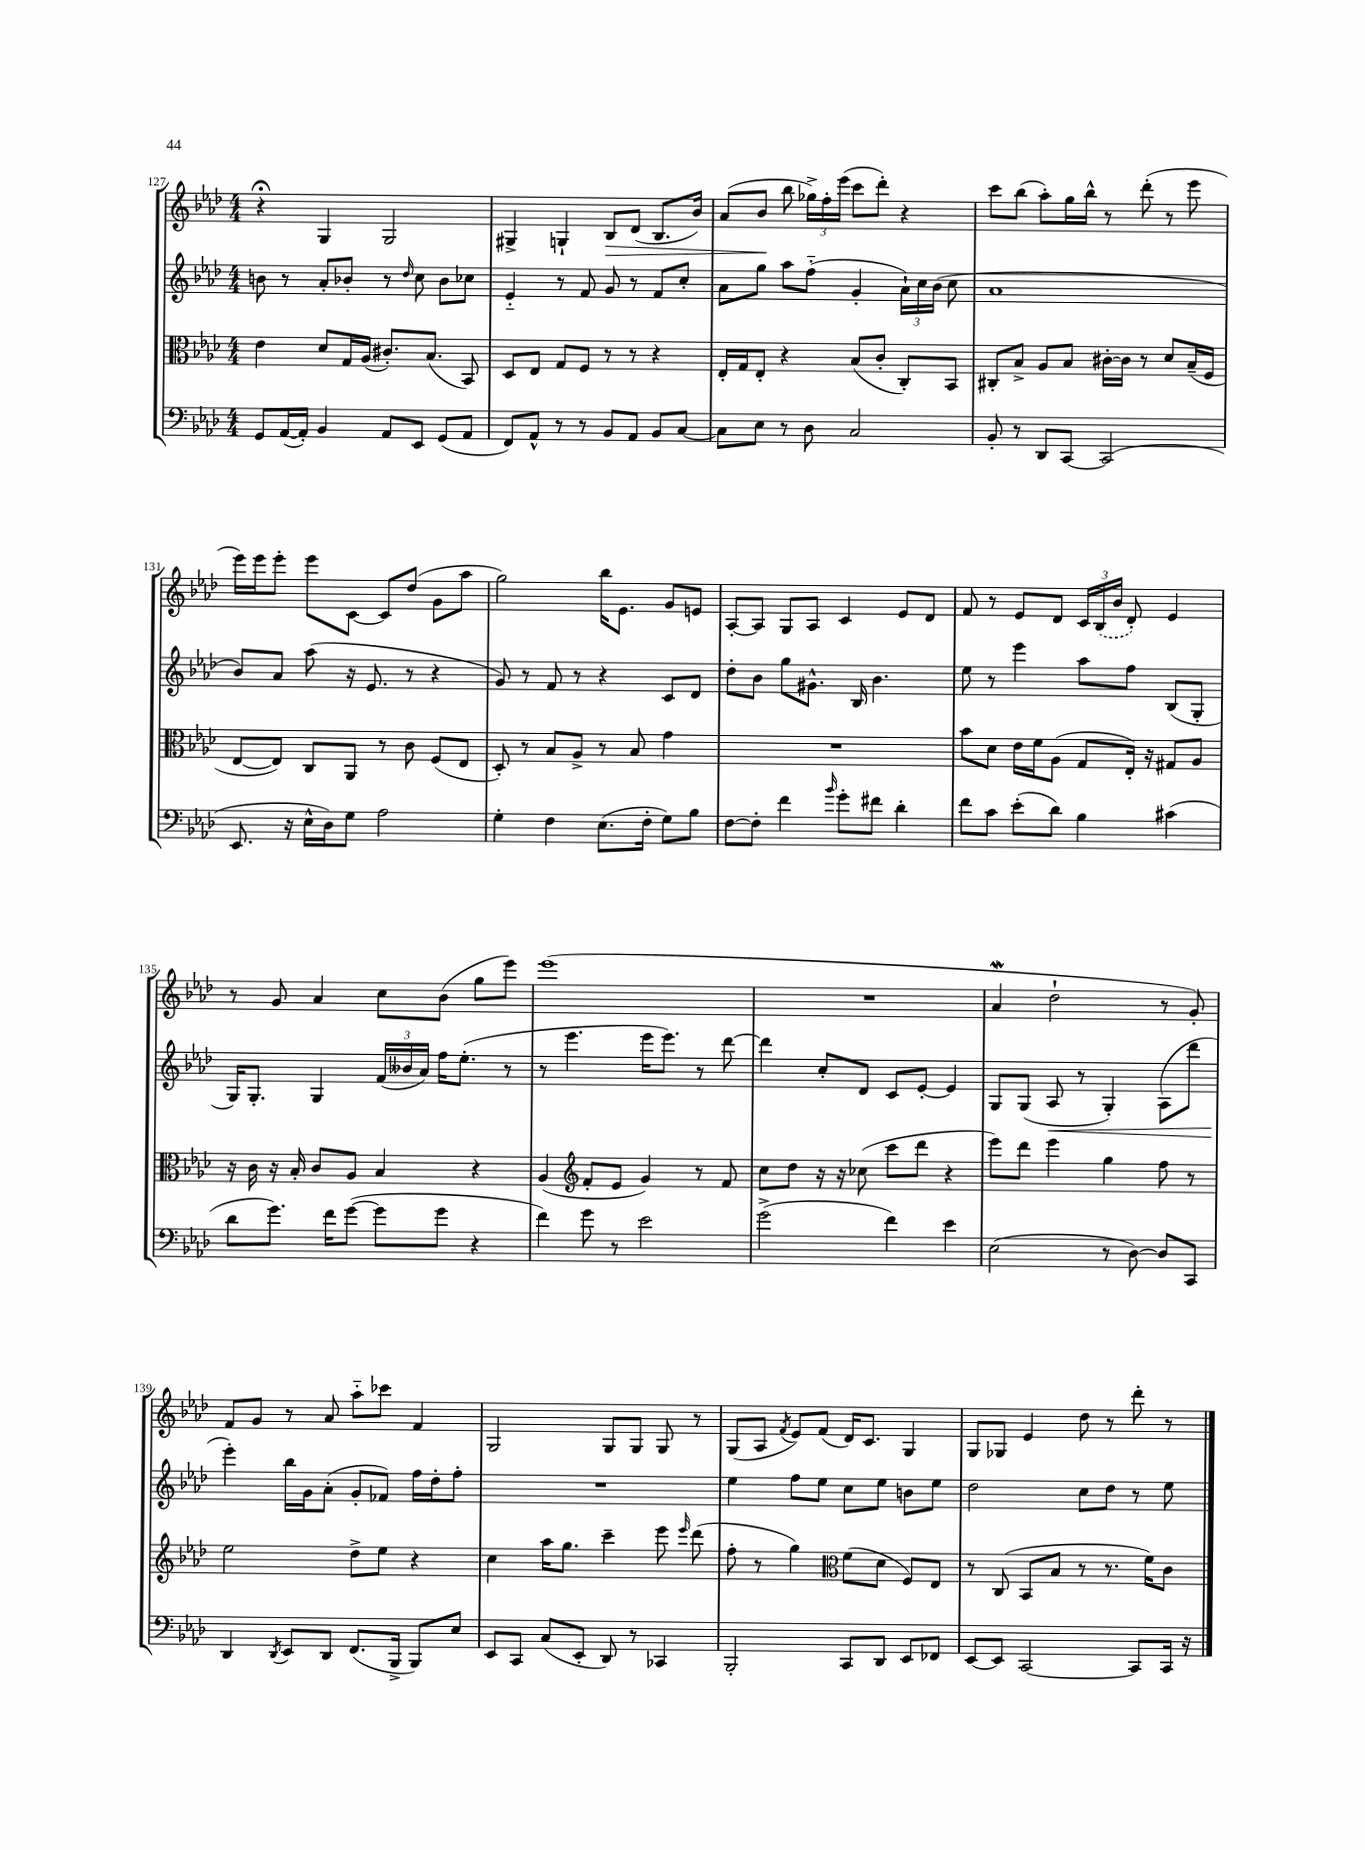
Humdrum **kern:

**kern	**kern	**kern	**dynam	**kern	**dynam
*part4	*part3	*part2	*part2	*part1	*part1
*staff4	*staff3	*staff2	*staff2	*staff1	*staff1
*clefF4	*clefC3	*clefG2	*	*clefG2	*
*k[b-e-a-d-]	*k[b-e-a-d-]	*k[b-e-a-d-]	*	*k[b-e-a-d-]	*
*M4/4	*M4/4	*M4/4	*	*M4/4	*
=127	=127	=127	=127	=127	=127
8GG/L	4e-\	8bn\	.	4r;<	.
([16AA-/L	.	8r	.	.	.
16AA-'/JJ])	.	.	.	.	.
4BB-/	8d-/L	8a-'/L	.	4G/	.
.	16G/L	8b-X'/J	.	.	.
.	(16A-/JJ	.	.	.	.
8AA-/L	8.c#X'/L)	8r	.	2G/	.
.	.	16qqdd-/	.	.	.
8EE-/J	.	8cc\	.	.	.
.	(8.B-/J	.	.	.	.
(8GG/L	.	8b-\L	.	.	.
8AA-/J	8BB-/)	8cc-X\J	.	.	.
=128	=128	=128	=128	=128	=128
8FF/L)	8D-/L	4e-/	.	4G#X^/	.
8AA-^^/J	8E-/J	.	.	.	.
8r	8G/L	8r	.	4Gn`/	.
8r	8F/J	8f/	.	.	.
!	!	!	!	!	!LO:HP:b
8BB-/L	8r	8g/	.	8B-/L	>
8AA-/J	8r	8r	.	(8d-/J	.
8BB-/L	4r	8f/L	.	8.B-/L	.
[8C/J	.	8cc'/J	.	.	.
.	.	.	.	16b-/Jk)	.
=129	=129	=129	=129	=129	=129
8C\L]	16E-'/LL	8a-\L	.	(8a-/L	.
.	16G/J	.	.	.	.
8E-\J	8E-'/J	8gg\J	.	8b-/J	.
8r	4r	8aa-\L	.	8bb-\	]
8D-\	.	(8ff\J	.	24gg-X^\LL)	.
.	.	.	.	24ff'\	.
.	.	.	.	(24eee-\JJ	.
2C/	(8B-/L	4g'/	.	8ccc\L	.
.	8c'/J	.	.	8ddd-'\J)	.
.	8C'/L)	24a-`\LL)	.	4r	.
.	.	24cc\	.	.	.
.	.	(24b-\JJ	.	.	.
.	8BB-/J	8cc\	.	.	.
=130	=130	=130	=130	=130	=130
8BB-'/	8C#X'/L	1a-	.	8ccc\L	.
8r	8B-^/J	.	.	(8bb-\J	.
8DD-/L	8A-/L	.	.	8aa-'\L)	.
[8CC/J	8B-/J	.	.	16gg\L	.
.	.	.	.	16bb-^^\JJ	.
(2CC/]	[16c#X'\LL	.	.	8r	.
.	16c#\JJ]	.	.	.	.
.	8r	.	.	(8ddd-'\	.
.	8d-/L	.	.	8r	.
.	(16B-~/L	.	.	8eee-\	.
.	16F/JJ	.	.	.	.
!!LO:LB:g=z
=131	=131	=131	=131	=131	=131
8.EE-/	[8E-/L	8b-/L)	.	16eee-\LL)	.
.	.	.	.	16eee-\J	.
.	8E-/J])	8a-/J	.	8eee-'\J	.
16r	.	.	.	.	.
16E-^^\LL	8C/L	(8aa-\	.	8eee-\L	.
16D-\J)	.	.	.	.	.
8G\J	8AA-/J	16r	.	[8c\J	.
.	.	8.e-/	.	.	.
2A-\	8r	.	.	8c/L]	.
.	8c\	8r	.	(8dd-/J	.
.	(8F/L	4r	.	8g\L	.
.	8E-/J	.	.	8aa-\J	.
=132	=132	=132	=132	=132	=132
4G'\	8D-'/)	8g/)	.	2gg\)	.
.	8r	8r	.	.	.
4F\	8B-/L	8f/	.	.	.
.	8A-^/J	8r	.	.	.
(8.E-\L	8r	4r	.	16bb-\KL	.
.	.	.	.	8.e-\J	.
.	8B-/	.	.	.	.
16F'\Jk	.	.	.	.	.
8G\L)	4g\	8c/L	.	8g/L	.
8B-\J	.	8d-/J	.	8en/J	.
=133	=133	=133	=133	=133	=133
[8F\L	1r	8dd-'\L	.	[8A-'/L	.
8F'\J]	.	8b-\J	.	8A-/J]	.
4f\	.	8gg\L	.	8G/L	.
.	.	8.g#X^^\J	.	8A-/J	.
16qqb-/	.	.	.	.	.
8g'\L	.	.	.	4c/	.
.	.	16B-/	.	.	.
8f#X\J	.	4.b-\	.	.	.
4d-'\	.	.	.	8e-/L	.
.	.	.	.	8d-/J	.
=134	=134	=134	=134	=134	=134
8f\L	8b-\L	8ee-\	.	8f/	.
8c\J	8d-\J	8r	.	8r	.
(8e-'\L	16e-\LL	4eee-\	.	8e-/L	.
.	16f\J	.	.	.	.
8d-\J)	(8A-\J	.	.	8d-/J	.
4B-\	8G/L	8aa-\L	.	24c/LL	.
.	.	.	.	(24B-/	.
.	.	.	.	24b-/JJ	.
.	16E-'/Jk)	8ff\J	.	8d-'/)	.
.	16r	.	.	.	.
(4c#X\	8G#X/L	(8B-/L	.	4e-/	.
.	8A-/J	8G'/J	.	.	.
!!LO:LB:g=z
=135	=135	=135	=135	=135	=135
8d-\L	16r	16G/KL)	.	8r	.
.	16c\	8.G'/J	.	.	.
8.g\J)	16r	.	.	8g/	.
.	16B-'/	.	.	.	.
.	8c/L	4G/	.	4a-/	.
16f\KL	.	.	.	.	.
([8g\J	8A-/J	.	.	.	.
8g\L]	4B-/	(24f/LL	.	8cc\L	.
.	.	24b--X/	.	.	.
.	.	24a-/JJ)	.	.	.
8g\J	.	16ff\KL	.	(8b-\J	.
.	.	(8.ee-'\J	.	.	.
4r	4r	.	.	8gg\L	.
.	.	8r	.	8eee-\J)	.
=136	=136	=136	=136	=136	=136
4f\)	(4A-/	8r	.	(1eee-	.
.	.	4.eee-\	.	.	.
*	*clefG2	*	*	*	*
8g\	8f'/L	.	.	.	.
8r	8e-/J	.	.	.	.
2e-\	4g/)	16eee-\KL	.	.	.
.	.	8.eee-\J)	.	.	.
.	8r	8r	.	.	.
.	8f/	[8ddd-\	.	.	.
=137	=137	=137	=137	=137	=137
(2g^\	8cc\L	4ddd-\]	.	1r	.
.	8dd-\J	.	.	.	.
.	16r	8cc'/L	.	.	.
.	16r	.	.	.	.
.	(8cc-X\	8d-/J	.	.	.
4f\)	8ccc\L	8c/L	.	.	.
.	8ddd-\J	[8e-'/J	.	.	.
4e-\	4r	4e-/]	.	.	.
=138	=138	=138	=138	=138	=138
(2E-\	8eee-\L)	8G/L	.	4a-w/	.
.	8ddd-\J	(8G/J	.	.	.
!	!	!	!LO:HP:b	!	!
.	4eee-\	8A-/	<	2dd-`\	.
.	.	8r	.	.	.
8r	4gg\	4G'/)	.	.	.
[8D-\)	.	.	.	.	.
8D-/L]	8ff\	(8A-\L	.	8r	.
8CC/J	8r	8ddd-\J	.	8g'/)	.
!!LO:LB:g=z
=139	=139	=139	=139	=139	=139
4DD-/	2ee-\	4eee-'\)	.	8f/L	.
.	.	.	.	8g/J	.
8qDD-/	.	.	.	.	.
8EE-/L	.	16bb-\LL	[	8r	.
.	.	16g\J	.	.	.
8DD-/J	.	(8a-'\J	.	8a-/	.
(8.FF/L	8dd-^\L	8g'/L	.	8aa-\L	.
.	8ee-\J	8f-X/J)	.	8ccc-X\J	.
16BBB-^/Jk	.	.	.	.	.
8BBB-/L)	4r	16ff\LL	.	4f/	.
.	.	16dd-'\J	.	.	.
8E-/J	.	8ff'\J	.	.	.
=140	=140	=140	=140	=140	=140
8EE-/L	4cc\	1r	.	2G/	.
8CC/J	.	.	.	.	.
(8C/L	16aa-\KL	.	.	.	.
.	8.gg\J	.	.	.	.
8EE-'/J	.	.	.	.	.
8DD-/)	4ccc~\	.	.	8G/L	.
8r	.	.	.	8G/J	.
4CC-X/	8eee-\	.	.	8G/	.
.	16qqeee-/	.	.	.	.
.	(8ddd-\	.	.	8r	.
=141	=141	=141	=141	=141	=141
2BBB-'/	8ff'\	4ee-\	.	(8G/L	.
.	8r	.	.	8A-/J	.
.	.	.	.	8qf/	.
.	4gg\)	8ff\L	.	8e-/L)	.
.	.	8ee-\J	.	(8f/J	.
*	*clefC3	*	*	*	*
8CC/L	(8f\L	8cc\L	.	16d-/KL)	.
.	.	.	.	8.c/J	.
8DD-/J	8d-\J	8ee-\J	.	.	.
8EE-/L	8F/L)	8bn\L	.	4G/	.
8FF-X/J	8E-/J	8ee-\J	.	.	.
=142	=142	=142	=142	=142	=142
[8EE-/L	8r	2dd-\	.	8G/L	.
8EE-/J]	(8C/	.	.	8G-X/J	.
[2CC/	8BB-/L	.	.	4e-/	.
.	8B-/J	.	.	.	.
.	8r	8cc\L	.	8dd-\	.
.	8.r	8dd-\J	.	8r	.
8CC/L]	.	8r	.	8ddd-'\	.
.	16f\KL)	.	.	.	.
16CC/Jk	8c\J	8ee-\	.	8r	.
16r	.	.	.	.	.
==	==	==	==	==	==
*-	*-	*-	*-	*-	*-
